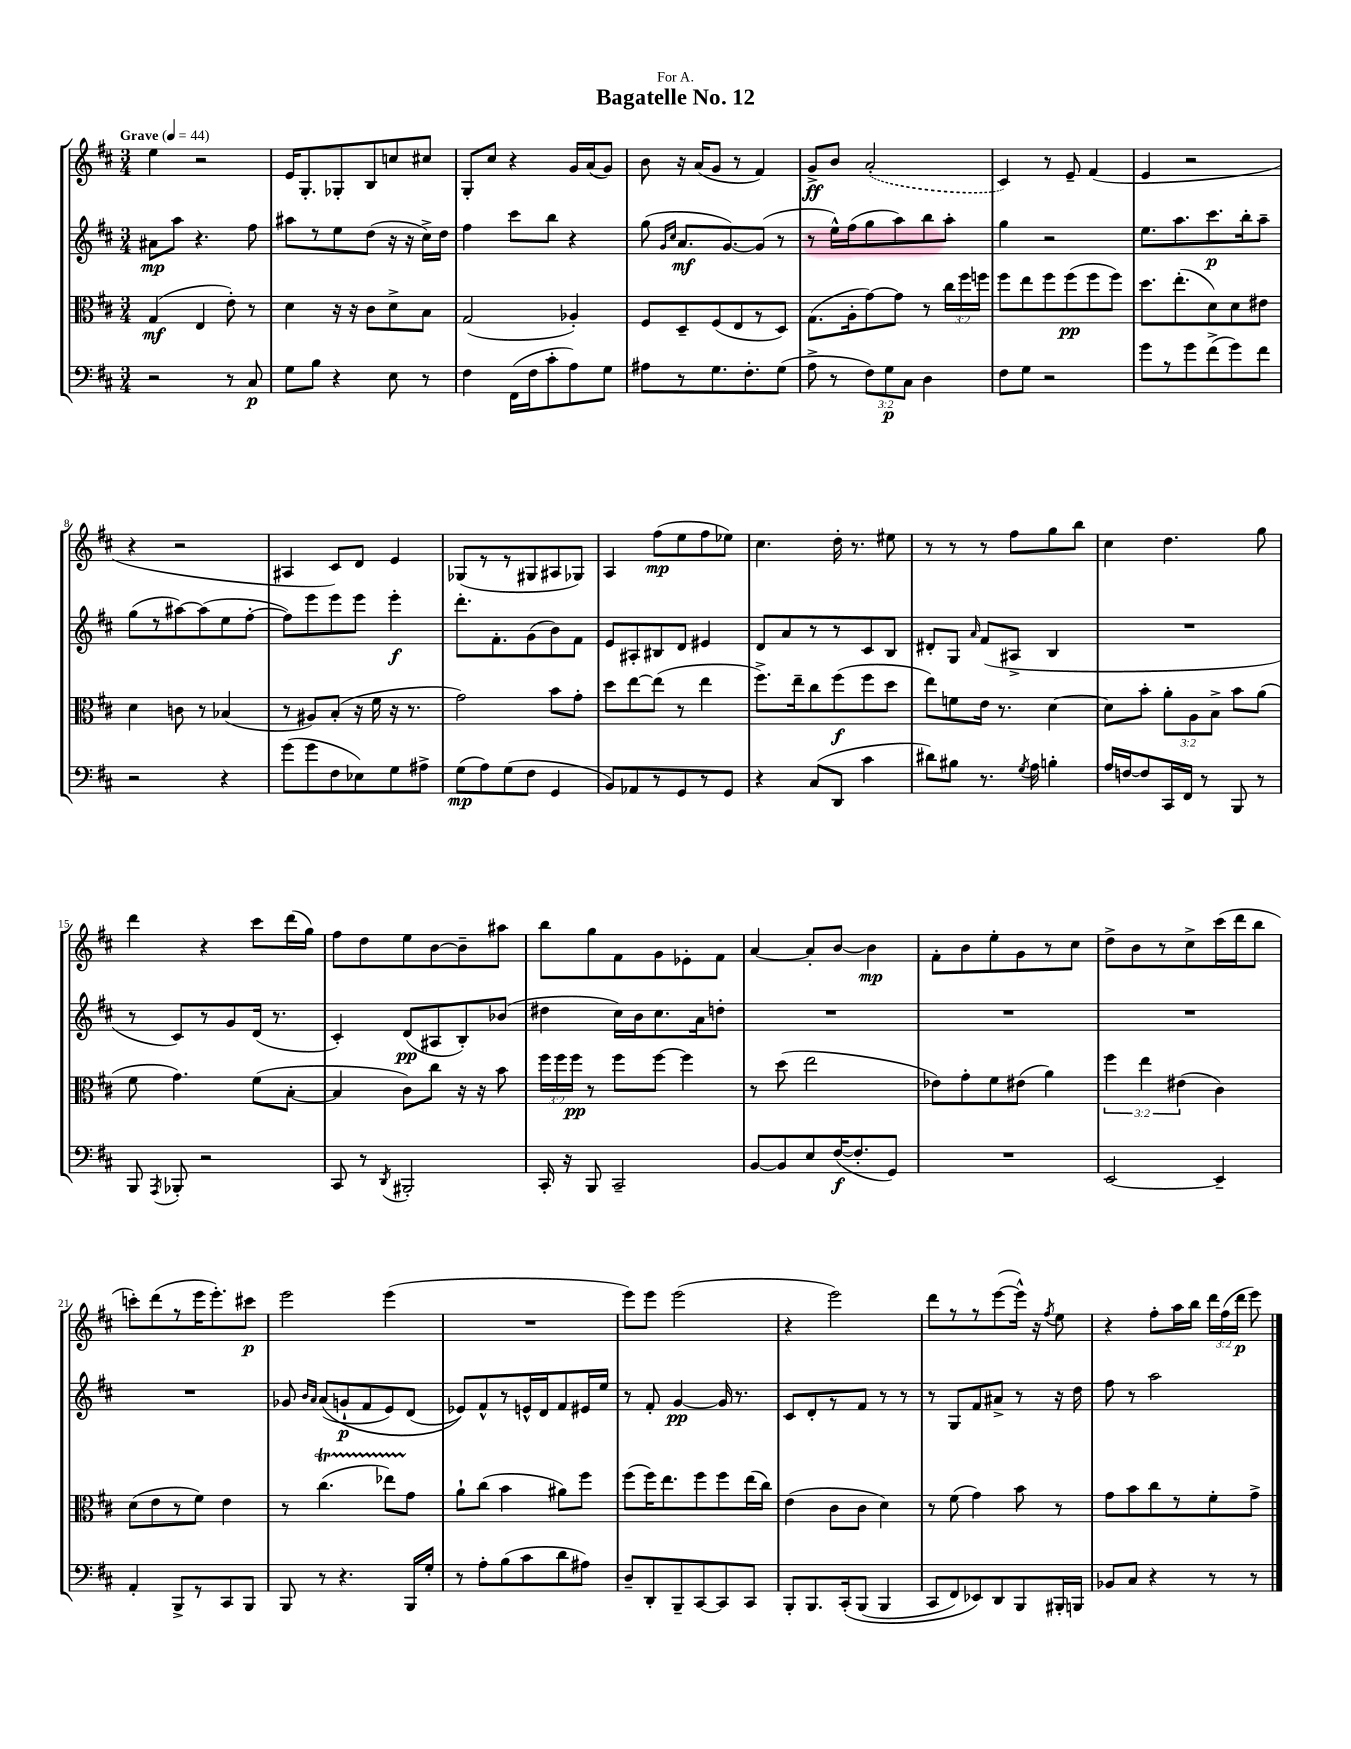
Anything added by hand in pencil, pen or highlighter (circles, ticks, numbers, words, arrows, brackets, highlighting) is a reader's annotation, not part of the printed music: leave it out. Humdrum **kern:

**kern	**dynam	**kern	**dynam	**kern	**dynam	**kern	**dynam
*part4	*part4	*part3	*part3	*part2	*part2	*part1	*part1
*staff4	*staff4	*staff3	*staff3	*staff2	*staff2	*staff1	*staff1
*clefF4	*	*clefC3	*	*clefG2	*	*clefG2	*
*k[f#c#]	*	*k[f#c#]	*	*k[f#c#]	*	*k[f#c#]	*
*M3/4	*	*M3/4	*	*M3/4	*	*M3/4	*
*MM44	*	*MM44	*	*MM44	*	*MM44	*
=1	=1	=1	=1	=1	=1	=1	=1
!	!	!	!	!	!	!LO:TX:a:B:t=Grave	!
2r	.	(4G/	mf	8a#X\L	mp	4ee\	.
.	.	.	.	8aa\J	.	.	.
.	.	4E/	.	4.r	.	2r	.
8r	.	8e'\)	.	.	.	.	.
8C#/	p	8r	.	8ff#\	.	.	.
=2	=2	=2	=2	=2	=2	=2	=2
8G\L	.	4d\	.	8aa#X\L	.	16e/KL	.
.	.	.	.	.	.	8.G'/	.
8B\J	.	.	.	8r	.	.	.
4r	.	16r	.	8ee\	.	8G-X'/	.
.	.	16r	.	.	.	.	.
.	.	8c#\L	.	(8dd\J	.	8B/	.
8E\	.	8d^\	.	16r	.	8ccn/	.
.	.	.	.	16r	.	.	.
8r	.	8B\J	.	16cc#^\LL)	.	8cc#X/J	.
.	.	.	.	16dd\JJ	.	.	.
=3	=3	=3	=3	=3	=3	=3	=3
4F#\	.	(2G/	.	4ff#\	.	8G'/L	.
.	.	.	.	.	.	8cc#/J	.
(16FF#\LL	.	.	.	8ccc#\L	.	4r	.
16F#\J	.	.	.	.	.	.	.
8c#'\	.	.	.	8bb\J	.	.	.
8A\)	.	4A-X'/)	.	4r	.	16g/LL	.
.	.	.	.	.	.	(16a/J	.
8G\J	.	.	.	.	.	8g/J)	.
=4	=4	=4	=4	=4	=4	=4	=4
8A#X\L	.	8F#/L	.	(8gg\	.	8b\	.
.	.	.	.	16qqg/LL	.	.	.
.	.	.	.	16qqcc#/JJ	.	.	.
8r	.	8D~/	.	8.a/L	mf	16r	.
.	.	.	.	.	.	(16a/KL	.
8.G\	.	(8F#/	.	.	.	8g/J	.
.	.	.	.	[8.g/)	.	.	.
.	.	8E/	.	.	.	8r	.
8.F#'\	.	.	.	.	.	.	.
.	.	8r	.	(8g/J]	.	4f#/)	.
(8G\J	.	8D/J)	.	8r	.	.	.
=5	=5	=5	=5	=5	=5	=5	=5
8A^\	.	(8.G\L	.	8r	.	8g^/L	ff
8r	.	.	.	16ee^^\LL)	.	8b/J	.
.	.	16A'\k	.	(16ff#\J	.	.	.
12F#\L)	.	[8g\)	.	8gg\	.	(2a'/	.
12G\	p	.	.	.	.	.	.
.	.	8g\J]	.	8aa\)	.	.	.
12C#\J	.	.	.	.	.	.	.
4D\	.	8r	.	8bb\	.	.	.
.	.	24cc#\LL	.	8aa'\J	.	.	.
.	.	24ff#\	.	.	.	.	.
.	.	24ffn\JJ	.	.	.	.	.
=6	=6	=6	=6	=6	=6	=6	=6
8F#\L	.	8ff#\L	.	4gg\	.	4c#/)	.
8G\J	.	8ee\	.	.	.	.	.
2r	.	8ff#\	.	2r	.	8r	.
.	.	(8ff#\	pp	.	.	8e~/	.
.	.	8ff#\	.	.	.	(4f#/	.
.	.	8ff#\J)	.	.	.	.	.
=7	=7	=7	=7	=7	=7	=7	=7
8g\L	.	8.dd\L	.	8.ee\L	.	4e/	.
8r	.	.	.	.	.	.	.
.	.	(8.ee'\	.	8.aa\	.	.	.
8g\	.	.	.	.	.	2r	.
(8f#^\	.	8d\)	.	8.ccc#\	p	.	.
8g\)	.	8d\	.	.	.	.	.
.	.	.	.	16bb'\k	.	.	.
8f#\J	.	8e#X\J	.	8aa~\J	.	.	.
!!LO:LB:g=z
=8	=8	=8	=8	=8	=8	=8	=8
2r	.	4d\	.	(8gg\L	.	4r	.
.	.	.	.	8r	.	.	.
.	.	8cn\	.	[8aa#X\)	.	2r	.
.	.	8r	.	(8aa#\]	.	.	.
4r	.	(4B-X/	.	8ee\	.	.	.
.	.	.	.	[8ff#'\J	.	.	.
=9	=9	=9	=9	=9	=9	=9	=9
(8g\L	.	8r	.	8ff#\L])	.	4A#X/	.
8g\	.	8A#X/L)	.	8eee\	.	.	.
8F#\	.	(8B'/J	.	8eee\	.	8c#/L)	.
8E-X\)	.	16r	.	8eee\J	.	8d/J	.
.	.	16f#\	.	.	.	.	.
8G\	.	16r	.	4eee'\	f	4e/	.
.	.	8.r	.	.	.	.	.
8A#X^\J	.	.	.	.	.	.	.
=10	=10	=10	=10	=10	=10	=10	=10
(8G\L	mp	2g\)	.	8.ddd'\L	.	(8G-X/L	.
8A\)	.	.	.	.	.	8r	.
.	.	.	.	8.f#'\	.	.	.
(8G\	.	.	.	.	.	8r	.
8F#\J	.	.	.	(8g\	.	8G#X/	.
4GG/	.	8b\L	.	8b\)	.	8A#X/	.
.	.	8g'\J	.	8f#\J	.	8G-X/J)	.
=11	=11	=11	=11	=11	=11	=11	=11
8BB/L)	.	8dd\L	.	8e/L	.	4A/	.
8AA-X/	.	[8ee\	.	8A#X'/	.	.	.
8r	.	(8ee\J]	.	8B#X/	.	(8ff#\L	mp
8GG/	.	8r	.	8d/J	.	8ee\	.
8r	.	4ee\	.	4e#X/	.	8ff#\	.
8GG/J	.	.	.	.	.	8ee-X\J)	.
=12	=12	=12	=12	=12	=12	=12	=12
4r	.	8.ff#^\L)	.	8d/L	.	4.cc#\	.
.	.	.	.	8a/	.	.	.
.	.	16ee~\k	.	.	.	.	.
(8C#/L	.	8cc#\	.	8r	.	.	.
8DD/J	.	(8ff#\	f	8r	.	16dd'\	.
.	.	.	.	.	.	8.r	.
4c#\	.	8ff#\	.	8c#/	.	.	.
.	.	8dd\J	.	8B/J	.	8ee#X\	.
=13	=13	=13	=13	=13	=13	=13	=13
8d#X\L)	.	8ee\L)	.	8d#X'/L	.	8r	.
8B#X\J	.	8fn\	.	8G/J	.	8r	.
.	.	.	.	16qqa/	.	.	.
8.r	.	16e\Jk	.	(8f#/L	.	8r	.
.	.	8.r	.	.	.	.	.
.	.	.	.	8A#X^/J	.	8ff#\L	.
8qG/	.	.	.	.	.	.	.
16A\	.	.	.	.	.	.	.
4Bn'\	.	[4d\	.	4B/	.	8gg\	.
.	.	.	.	.	.	8bb\J	.
=14	=14	=14	=14	=14	=14	=14	=14
16A/LL	.	8d\L]	.	2.r	.	4cc#\	.
[16Fn/J	.	.	.	.	.	.	.
8F/]	.	8b'\J	.	.	.	.	.
16CC#/L	.	12a'\L	.	.	.	4.dd\	.
16FF#/JJ	.	.	.	.	.	.	.
.	.	12A\	.	.	.	.	.
8r	.	.	.	.	.	.	.
.	.	12B^\J	.	.	.	.	.
8BBB/	.	8b\L	.	.	.	.	.
8r	.	(8a\J	.	.	.	8gg\	.
!!LO:LB:g=z
=15	=15	=15	=15	=15	=15	=15	=15
8BBB/	.	8f#\	.	8r	.	4ddd\	.
8qAAA/	.	.	.	.	.	.	.
8BBB-X'/	.	4.g\)	.	8c#/L)	.	.	.
2r	.	.	.	8r	.	4r	.
.	.	.	.	8g/	.	.	.
.	.	(8f#\L	.	(16d/Jk	.	8ccc#\L	.
.	.	.	.	8.r	.	.	.
.	.	[8B'\J	.	.	.	(16ddd\L	.
.	.	.	.	.	.	16gg\JJ)	.
=16	=16	=16	=16	=16	=16	=16	=16
8CC#/	.	4B/]	.	4c#'/)	.	8ff#\L	.
8r	.	.	.	.	.	8dd\	.
8qDD/	.	.	.	.	.	.	.
2BBB#X'/	.	8c#\L)	.	(8d/L	pp	8ee\	.
.	.	8cc#\J	.	8A#X/	.	[8b\	.
.	.	16r	.	8B'/)	.	8b~\]	.
.	.	16r	.	.	.	.	.
.	.	8b\	.	(8b-X/J	.	8aa#X\J	.
=17	=17	=17	=17	=17	=17	=17	=17
16CC#'/	.	24ff#\LL	.	4dd#X\	.	8bb\L	.
.	.	24ff#\	.	.	.	.	.
16r	.	.	.	.	.	.	.
.	.	24ff#\JJ	pp	.	.	.	.
8BBB/	.	8r	.	.	.	8gg\	.
2CC#~/	.	8ff#\L	.	16cc#\LL)	.	8f#\	.
.	.	.	.	16b\J	.	.	.
.	.	[8ff#\J	.	8.cc#\	.	8g\	.
.	.	4ff#\]	.	.	.	8e-X'\	.
.	.	.	.	16a\k	.	.	.
.	.	.	.	8ddn'\J	.	8f#\J	.
=18	=18	=18	=18	=18	=18	=18	=18
[8BB/L	.	8r	.	2.r	.	[4a/	.
8BB/]	.	(8dd\	.	.	.	.	.
8E/	.	2ee\	.	.	.	8a'/L]	.
([16F#/K	f	.	.	.	.	[8b/J	.
8.F#'/]	.	.	.	.	.	.	.
.	.	.	.	.	.	4b\]	mp
8GG/J)	.	.	.	.	.	.	.
=19	=19	=19	=19	=19	=19	=19	=19
2.r	.	8e-X\L)	.	2.r	.	8f#'\L	.
.	.	8g'\	.	.	.	8b\	.
.	.	8f#\	.	.	.	8ee'\	.
.	.	(8e#X\J	.	.	.	8g\	.
.	.	4a\)	.	.	.	8r	.
.	.	.	.	.	.	8cc#\J	.
=20	=20	=20	=20	=20	=20	=20	=20
[2EE/	.	6ff#\	.	2.r	.	8dd^\L	.
.	.	.	.	.	.	8b\	.
.	.	6ee\	.	.	.	.	.
.	.	.	.	.	.	8r	.
.	.	(6e#X\	.	.	.	.	.
.	.	.	.	.	.	8cc#^\	.
4EE~/]	.	4c#\)	.	.	.	(16ccc#\L	.
.	.	.	.	.	.	16ddd\J	.
.	.	.	.	.	.	8bb\J	.
!!LO:LB:g=z
=21	=21	=21	=21	=21	=21	=21	=21
4AA'/	.	(8d\L	.	2.r	.	8cccn'\L)	.
.	.	8e\	.	.	.	(8ddd\	.
8BBB^/L	.	8r	.	.	.	8r	.
8r	.	8f#\J)	.	.	.	16eee\K	.
.	.	.	.	.	.	8.eee'\)	.
8CC#/	.	4e\	.	.	.	.	.
8BBB/J	.	.	.	.	.	8ccc#X\J	p
=22	=22	=22	=22	=22	=22	=22	=22
8BBB/	.	8r	.	8g-X/	.	2eee\	.
.	.	.	.	16qqb/LL	.	.	.
.	.	.	.	16qqa/JJ	.	.	.
8r	.	(4.cc#t\	.	((8a/L	.	.	.
4.r	.	.	.	8gn`/	p	.	.
.	.	.	.	8f#/	.	.	.
.	.	8ee-XTTT\L)	.	8e/)	.	(4eee\	.
16BBB/LL	.	8g\J	.	(8d/J	.	.	.
16G'/JJ	.	.	.	.	.	.	.
=23	=23	=23	=23	=23	=23	=23	=23
8r	.	8a`\L	.	8e-X/L))	.	2.r	.
8A'\L	.	(8cc#\J	.	8f#^^/	.	.	.
(8B\	.	4b\	.	8r	.	.	.
8c#\	.	.	.	16en^^/L	.	.	.
.	.	.	.	16d/J	.	.	.
8d\	.	8a#X\L)	.	8f#/	.	.	.
8A#X\J)	.	8ff#\J	.	16e#X/L	.	.	.
.	.	.	.	16ee/JJ	.	.	.
=24	=24	=24	=24	=24	=24	=24	=24
8D~/L	.	(8ff#\L	.	8r	.	8eee\L)	.
8DD'/	.	16ff#\K)	.	8f#'/	.	8eee\J	.
.	.	8.ee\	.	.	.	.	.
8BBB~/	.	.	.	[4g/	pp	(2eee\	.
[8CC#/	.	8ff#\	.	.	.	.	.
8CC#/]	.	8ff#\	.	16g/]	.	.	.
.	.	.	.	8.r	.	.	.
8CC#/J	.	(16ee\L	.	.	.	.	.
.	.	16cc#\JJ)	.	.	.	.	.
=25	=25	=25	=25	=25	=25	=25	=25
8BBB'/L	.	(4e\	.	8c#/L	.	4r	.
8.BBB/	.	.	.	8d'/	.	.	.
.	.	8c#\L	.	8r	.	2eee\)	.
(16CC#'/k	.	.	.	.	.	.	.
(8BBB/J	.	8c#\J	.	8f#/J	.	.	.
4BBB/	.	4d\)	.	8r	.	.	.
.	.	.	.	8r	.	.	.
=26	=26	=26	=26	=26	=26	=26	=26
8CC#/L	.	8r	.	8r	.	8ddd\L	.
8FF#/)	.	(8f#\	.	8G/L	.	8r	.
8EE-X/)	.	4g\)	.	8f#/	.	8r	.
8DD/	.	.	.	8a#X^/J	.	([8eee\	.
8BBB/	.	8b\	.	8r	.	16eee^^\Jk])	.
.	.	.	.	.	.	16r	.
.	.	.	.	.	.	8qff#/	.
16BBB#X'/L	.	8r	.	16r	.	8ee\	.
16BBBn/JJ	.	.	.	16dd\	.	.	.
=27	=27	=27	=27	=27	=27	=27	=27
8BB-X/L	.	8g\L	.	8ff#\	.	4r	.
8C#/J	.	8b\	.	8r	.	.	.
4r	.	8cc#\	.	2aa\	.	8ff#'\L	.
.	.	8r	.	.	.	16aa\L	.
.	.	.	.	.	.	16bb\JJ	.
8r	.	8f#'\	.	.	.	24ddd\LL	.
.	.	.	.	.	.	(24ff#\	.
.	.	.	.	.	.	24ddd\JJ	p
8r	.	8g^\J	.	.	.	8eee\)	.
==	==	==	==	==	==	==	==
*-	*-	*-	*-	*-	*-	*-	*-
